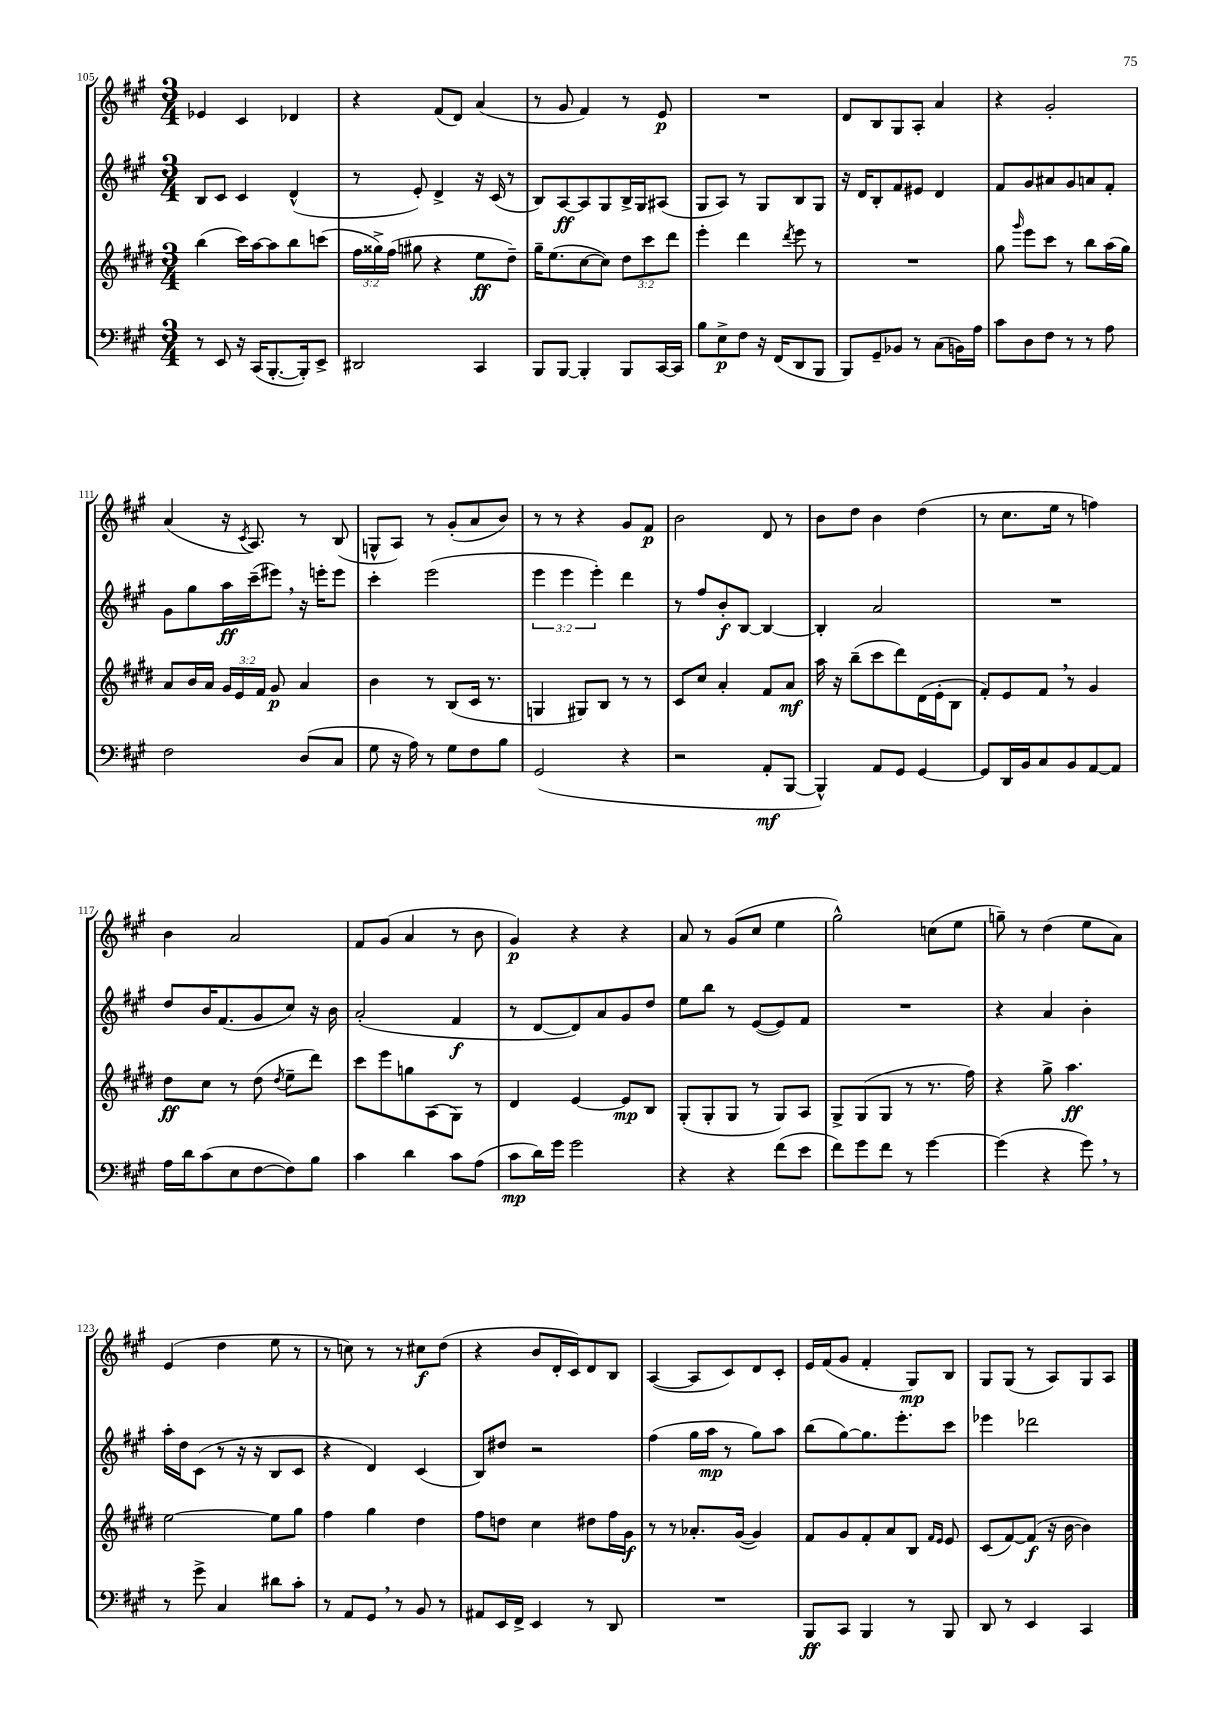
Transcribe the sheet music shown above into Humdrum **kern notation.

**kern	**dynam	**kern	**dynam	**kern	**dynam	**kern	**dynam
*part4	*part4	*part3	*part3	*part2	*part2	*part1	*part1
*staff4	*staff4	*staff3	*staff3	*staff2	*staff2	*staff1	*staff1
*clefF4	*	*clefG2	*	*clefG2	*	*clefG2	*
*k[f#c#g#]	*	*k[f#c#g#d#]	*	*k[f#c#g#]	*	*k[f#c#g#]	*
*M3/4	*	*M3/4	*	*M3/4	*	*M3/4	*
=105	=105	=105	=105	=105	=105	=105	=105
8r	.	(4bb\	.	8B/L	.	4e-X/	.
8EE/	.	.	.	8c#/J	.	.	.
16r	.	16ccc#\LL)	.	4c#/	.	4c#/	.
(16CC#/KL	.	[16aa\J	.	.	.	.	.
[8.BBB'/	.	8aa\]	.	.	.	.	.
.	.	8bb\	.	(4d^^/	.	4d-X/	.
16BBB'/k])	.	.	.	.	.	.	.
8EE^/J	.	(8cccn\J	.	.	.	.	.
=106	=106	=106	=106	=106	=106	=106	=106
2DD#X/	.	24ff#\LL	.	8r	.	4r	.
.	.	24gg##X^\)	.	.	.	.	.
.	.	(24ff#\JJ	.	.	.	.	.
.	.	8gg#X\	.	8e'/)	.	.	.
.	.	4r	.	4d^/	.	(8f#/L	.
.	.	.	.	.	.	8d/J)	.
4CC#/	.	8ee\L	ff	16r	.	(4a/	.
.	.	.	.	(16c#/	.	.	.
.	.	8dd#~\J)	.	8r	.	.	.
=107	=107	=107	=107	=107	=107	=107	=107
8BBB/L	.	16gg#~\KL	.	8B/L)	.	8r	.
.	.	(8.ee\	.	.	.	.	.
[8BBB/J	.	.	.	[8A/	ff	8g#/	.
4BBB'/]	.	[8cc#\	.	8A/]	.	4f#/)	.
.	.	8cc#\J])	.	8G#/	.	.	.
8BBB/L	.	12dd#\L	.	16B^/L	.	8r	.
.	.	.	.	16G#/J	.	.	.
.	.	12ccc#\	.	.	.	.	.
[16CC#/L	.	.	.	(8A#X/J	.	8e/	p
.	.	12ddd#\J	.	.	.	.	.
16CC#/JJ]	.	.	.	.	.	.	.
=108	=108	=108	=108	=108	=108	=108	=108
8B\L	.	4eee'\	.	8G#/L	.	2.r	.
8E^\	p	.	.	8A/J)	.	.	.
8F#\J	.	4ddd#\	.	8r	.	.	.
16r	.	.	.	8G#/L	.	.	.
(16FF#/KL	.	.	.	.	.	.	.
.	.	8qddd#/	.	.	.	.	.
8DD/	.	8eee\	.	8B/	.	.	.
8BBB/J	.	8r	.	8G#/J	.	.	.
=109	=109	=109	=109	=109	=109	=109	=109
8BBB/L)	.	2.r	.	16r	.	8d/L	.
.	.	.	.	16d/KL	.	.	.
8GG#~/	.	.	.	8B'/	.	8B/	.
8BB-X/J	.	.	.	8f#/	.	8G#/	.
8r	.	.	.	8e#X/J	.	8A'/J	.
(8C#\L	.	.	.	4d/	.	4a/	.
16BBn\L)	.	.	.	.	.	.	.
16A\JJ	.	.	.	.	.	.	.
=110	=110	=110	=110	=110	=110	=110	=110
8c#\L	.	8gg#\	.	8f#/L	.	4r	.
.	.	16qqggg#/	.	.	.	.	.
8D\	.	8eee\L	.	8g#/	.	.	.
8F#\J	.	8ccc#\J	.	8a#X/	.	2g#'/	.
8r	.	8r	.	8g#/	.	.	.
8r	.	8bb\L	.	8an/	.	.	.
8A\	.	(16aa\L	.	8f#'/J	.	.	.
.	.	16gg#\JJ)	.	.	.	.	.
!!LO:LB:g=z
=111	=111	=111	=111	=111	=111	=111	=111
2F#\	.	8a/L	.	8g#\L	.	(4a/	.
.	.	16b/L	.	8gg#\	.	.	.
.	.	16a/JJ	.	.	.	.	.
.	.	24g#/LL	.	16aa\L	ff	16r	.
.	.	24e/	.	.	.	.	.
.	.	.	.	.	.	8qc#/	.
.	.	.	.	(16ccc#~\J	.	8.A/)	.
.	.	24f#/JJ	.	.	.	.	.
.	.	8g#/	p	8eee#X,\J)	.	.	.
(8D/L	.	4a/	.	16r	.	8r	.
.	.	.	.	16eeen'\KL	.	.	.
8C#/J	.	.	.	8eee\J	.	(8B/	.
=112	=112	=112	=112	=112	=112	=112	=112
8G#\	.	4b\	.	4ccc#'\	.	8Gn^^/L	.
16r	.	.	.	.	.	8A/J)	.
16A\)	.	.	.	.	.	.	.
8r	.	8r	.	(2eee\	.	8r	.
8G#\L	.	(8B/L	.	.	.	(8g#'/L	.
8F#\	.	16c#/Jk	.	.	.	8a/	.
.	.	8.r	.	.	.	.	.
8B\J	.	.	.	.	.	8b/J)	.
=113	=113	=113	=113	=113	=113	=113	=113
(2GG#/	.	4Gn/	.	6eee\	.	8r	.
.	.	.	.	.	.	8r	.
.	.	.	.	6eee\	.	.	.
.	.	8G#X/L)	.	.	.	4r	.
.	.	.	.	6eee'\)	.	.	.
.	.	8B/J	.	.	.	.	.
4r	.	8r	.	4ddd\	.	8g#/L	.
.	.	8r	.	.	.	8f#/J	p
=114	=114	=114	=114	=114	=114	=114	=114
2r	.	8c#/L	.	8r	.	2b\	.
.	.	8cc#/J	.	8ff#/L	.	.	.
.	.	4a'/	.	8b'/	f	.	.
.	.	.	.	[8B/J	.	.	.
8AA'/L	mf	8f#/L	.	4B/_	.	8d/	.
[8BBB/J	.	8a/J	mf	.	.	8r	.
=115	=115	=115	=115	=115	=115	=115	=115
4BBB^^/])	.	16aa\	.	4B'/]	.	8b\L	.
.	.	16r	.	.	.	.	.
.	.	(8bb~\L	.	.	.	8dd\J	.
8AA/L	.	8ccc#\	.	2a/	.	4b\	.
8GG#/J	.	8ddd#\)	.	.	.	.	.
[4GG#/	.	(16d#\L	.	.	.	(4dd\	.
.	.	16e'\J	.	.	.	.	.
.	.	8B\J	.	.	.	.	.
=116	=116	=116	=116	=116	=116	=116	=116
8GG#/L]	.	8f#'/L)	.	2.r	.	8r	.
16DD/L	.	8e/	.	.	.	8.cc#\L	.
16BB/J	.	.	.	.	.	.	.
8C#/	.	8f#,/J	.	.	.	.	.
.	.	.	.	.	.	16ee\Jk	.
8BB/	.	8r	.	.	.	8r	.
[8AA/	.	4g#/	.	.	.	4ffn\)	.
8AA/J]	.	.	.	.	.	.	.
!!LO:LB:g=z
=117	=117	=117	=117	=117	=117	=117	=117
16A\LL	.	8dd#\L	ff	8dd/L	.	4b\	.
16d\J	.	.	.	.	.	.	.
(8c#\	.	8cc#\J	.	16b/K	.	.	.
.	.	.	.	(8.f#/	.	.	.
8E\	.	8r	.	.	.	2a/	.
[8F#\	.	(8dd#\	.	8g#/	.	.	.
.	.	8qdd#/	.	.	.	.	.
8F#\])	.	8ee~\L	.	8cc#/J)	.	.	.
8B\J	.	8ddd#\J)	.	16r	.	.	.
.	.	.	.	16b\	.	.	.
=118	=118	=118	=118	=118	=118	=118	=118
4c#\	.	8ccc#\L	.	(2a'/	.	8f#/L	.
.	.	8eee\	.	.	.	(8g#/J	.
4d\	.	8ggn\	.	.	.	4a/	.
.	.	(8A\	.	.	.	.	.
8c#\L	.	8G#\J)	.	4f#/	f	8r	.
(8A\J	.	8r	.	.	.	8b\	.
=119	=119	=119	=119	=119	=119	=119	=119
8c#\L	mp	4d#/	.	8r	.	4g#/)	p
16d\L)	.	.	.	[8d/L	.	.	.
16g#\JJ	.	.	.	.	.	.	.
2g#\	.	[4e/	.	8d/])	.	4r	.
.	.	.	.	8a/	.	.	.
.	.	8e/L]	mp	8g#/	.	4r	.
.	.	8B/J	.	8dd/J	.	.	.
=120	=120	=120	=120	=120	=120	=120	=120
4r	.	(8G#'/L	.	8ee\L	.	8a/	.
.	.	8G#'/	.	8bb\J	.	8r	.
4r	.	8G#/J	.	8r	.	(8g#/L	.
.	.	8r	.	([8e/L	.	8cc#/J	.
(8f#\L	.	8G#/L)	.	8e/])	.	4ee\	.
8e\J	.	8A/J	.	8f#/J	.	.	.
=121	=121	=121	=121	=121	=121	=121	=121
8f#\L)	.	8G#^/L	.	2.r	.	2gg#^^\)	.
8g#\	.	(8G#/	.	.	.	.	.
8f#\J	.	8G#/J	.	.	.	.	.
8r	.	8r	.	.	.	.	.
[4g#\	.	8.r	.	.	.	(8ccn\L	.
.	.	.	.	.	.	8ee\J	.
.	.	16ff#\)	.	.	.	.	.
=122	=122	=122	=122	=122	=122	=122	=122
(4g#\]	.	4r	.	4r	.	8ggn~\)	.
.	.	.	.	.	.	8r	.
4r	.	8gg#^\	.	4a/	.	(4dd\	.
.	.	4.aa\	ff	.	.	.	.
8g#,\)	.	.	.	4b'\	.	8ee\L	.
8r	.	.	.	.	.	8a\J)	.
!!LO:LB:g=z
=123	=123	=123	=123	=123	=123	=123	=123
8r	.	[2ee\	.	16aa'\LL	.	(4e/	.
.	.	.	.	16dd\J	.	.	.
8g#^\	.	.	.	(8c#\J	.	.	.
4C#/	.	.	.	8r	.	4dd\	.
.	.	.	.	16r	.	.	.
.	.	.	.	16r	.	.	.
8d#X\L	.	8ee\L]	.	8B/L	.	8ee\	.
8c#'\J	.	8gg#\J	.	8c#/J	.	8r	.
=124	=124	=124	=124	=124	=124	=124	=124
8r	.	4ff#\	.	4r	.	8r	.
8AA/L	.	.	.	.	.	8ccn\)	.
8GG#,/J	.	4gg#\	.	4d/)	.	8r	.
8r	.	.	.	.	.	8r	.
8BB/	.	4dd#\	.	(4c#/	.	8cc#X\L	f
8r	.	.	.	.	.	(8dd\J	.
=125	=125	=125	=125	=125	=125	=125	=125
8AA#X/L	.	8ff#\L	.	8B/L)	.	4r	.
16EE/L	.	8ddn\J	.	8dd#X/J	.	.	.
16FF#^/JJ	.	.	.	.	.	.	.
4EE/	.	4cc#\	.	2r	.	8b/L	.
.	.	.	.	.	.	16d'/L	.
.	.	.	.	.	.	16c#/J)	.
8r	.	8dd#X\L	.	.	.	8d/	.
8DD/	.	16ff#\L	.	.	.	8B/J	.
.	.	16g#\JJ	f	.	.	.	.
=126	=126	=126	=126	=126	=126	=126	=126
2.r	.	8r	.	(4ff#\	.	([4A/	.
.	.	8r	.	.	.	.	.
.	.	8.a-X'/L	.	16gg#\LL	.	8A/L]	.
.	.	.	.	16aa\JJ	mp	.	.
.	.	.	.	8r	.	8c#/)	.
.	.	([16g#/Jk	.	.	.	.	.
.	.	4g#/])	.	8gg#\L)	.	8d/	.
.	.	.	.	8aa\J	.	8c#'/J	.
=127	=127	=127	=127	=127	=127	=127	=127
8BBB/L	ff	8f#/L	.	(8bb\L	.	16e/LL	.
.	.	.	.	.	.	(16f#/J	.
8CC#/J	.	8g#/	.	[8gg#\)	.	8g#/J	.
4BBB/	.	8f#'/	.	8.gg#\]	.	4f#'/	.
.	.	8a/	.	.	.	.	.
.	.	.	.	8.eee'\	.	.	.
8r	.	8B/J	.	.	.	8G#/L)	mp
.	.	16qqf#/LL	.	.	.	.	.
.	.	16qqe/JJ	.	.	.	.	.
8BBB/	.	8e/	.	8ccc#\J	.	8B/J	.
=128	=128	=128	=128	=128	=128	=128	=128
8DD/	.	(8c#/L	.	4eee-X\	.	8G#/L	.
8r	.	[8f#/)	.	.	.	(8G#/J	.
4EE/	.	(8f#/J]	f	2ddd-X\	.	8r	.
.	.	16r	.	.	.	8A/L)	.
.	.	[16b\	.	.	.	.	.
4CC#/	.	4b\])	.	.	.	8G#/	.
.	.	.	.	.	.	8A/J	.
==	==	==	==	==	==	==	==
*-	*-	*-	*-	*-	*-	*-	*-
